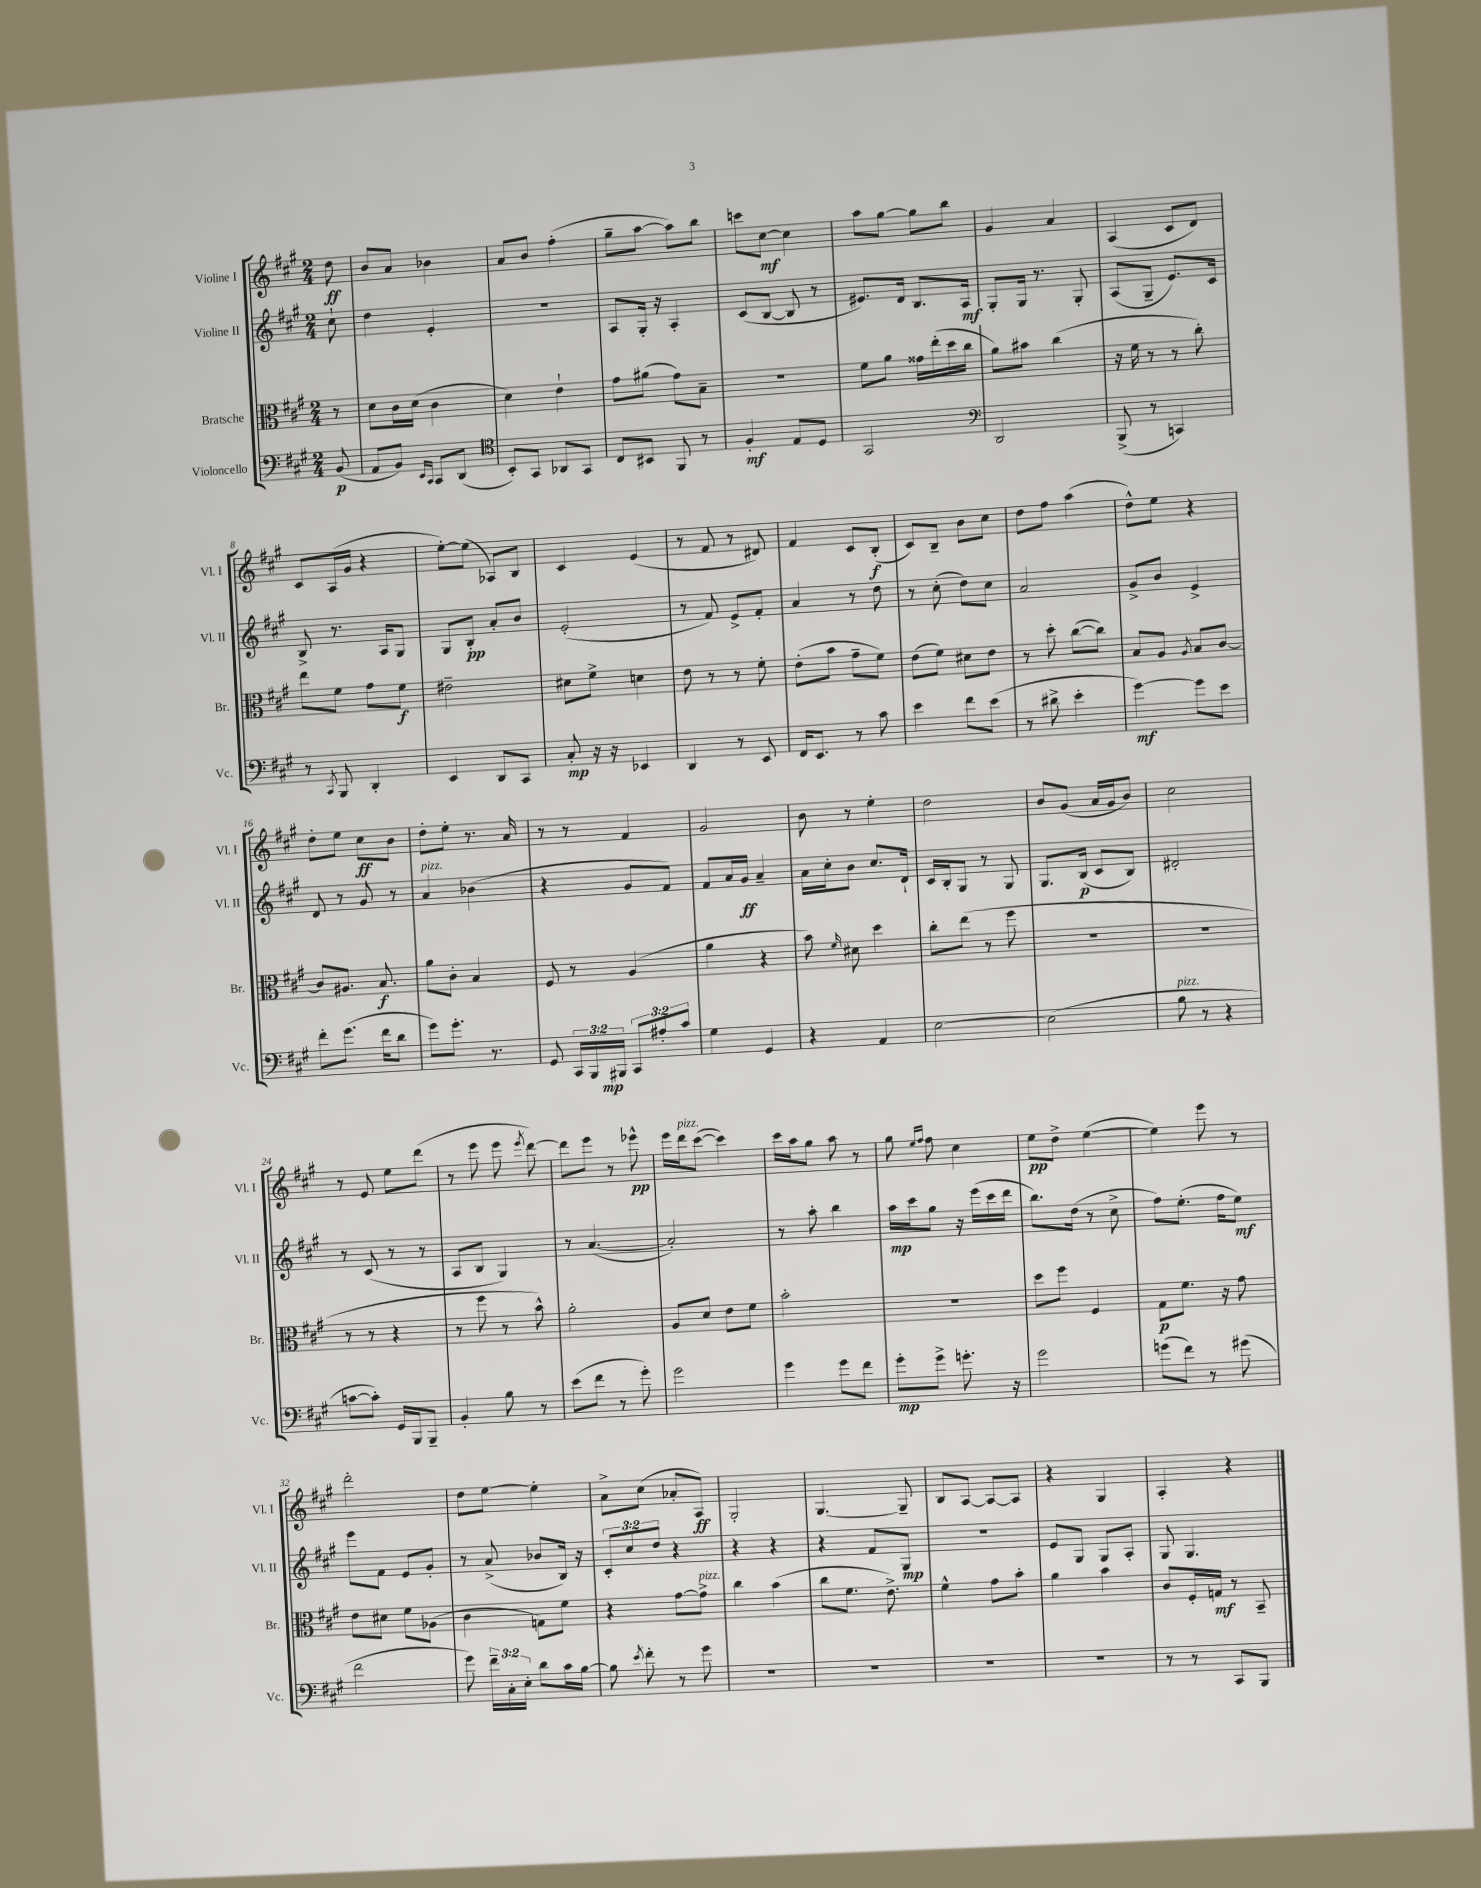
<<
\new StaffGroup <<
\new Staff = "s0" \with { instrumentName = "Violine I" shortInstrumentName = "Vl. I" } {
    \clef treble \key a \major \numericTimeSignature \time 2/4 \partial 8
    \autoBeamOff d''8\ff |
    b'8[ a'8] bes'4 |
    a'8[ b'8] fis''4-.( |
    gis''8[-- a''8]~ a''8[) b''8] |
    c'''8[ cis''8]~\mf cis''4 |
    a''8[ gis''8]~ gis''8[ b''8] |
    gis'4 a'4 |
    a4( cis'8[ d'8]) |
    cis'8[ a16( gis'16] r4 |
    e''8[~-.) e''8]( aes8[) b8] |
    cis'4 e'4( |
    r8 fis'8 r8 dis'8) |
    fis'4 cis'8[ b8]-.\f( |
    cis'8[) b8]-- b'8[ cis''8] |
    d''8[ fis''8] a''4( |
    d''8[-^) e''8] r4 |
    d''8[-. e''8] cis''8[\ff b'8] |
    d''8[-. e''8]-. r8. a'16 |
    r8 r8 fis'4 |
    gis'2 |
    b'8 r8 e''4-. |
    d''2 |
    b'8[ gis'8]( a'16[ gis'16 b'8]) |
    cis''2 |
    r8 e'8 e''8[ d'''8]( |
    r8 e'''8 e'''8 \acciaccatura { e'''8 } d'''8~) |
    d'''8[ e'''8] r8 ees'''8-^\pp |
    e'''16[ d'''16^\markup { \italic "pizz." } cis'''8]~( cis'''4) |
    cis'''16[ a''16 gis''8] a''8 r8 |
    gis''8 \grace { e''16[ fis''16] } fis''8 cis''4 |
    e''8[\pp d''8]-> e''4~( |
    e''4) e'''8 r8 |
    d'''2-. |
    d''8[ e''8]~ e''4-. |
    a'8[-> cis''8]( aes'8[-. a8]\ff) |
    gis2-. |
    gis4.~ gis8-- |
    b8[ a8]~ a8[~ a8] |
    r4 gis4 |
    a4-. r4 \bar "|." |
}
\new Staff = "s1" \with { instrumentName = "Violine II" shortInstrumentName = "Vl. II" } {
    \clef treble \key a \major \numericTimeSignature \time 2/4 \override Staff.TupletNumber.text = #tuplet-number::calc-fraction-text \partial 8
    \autoBeamOff cis''8-! |
    d''4 e'4-. |
    R2 |
    a8[ gis16]-. r16 a4-. |
    cis'8[( b8]~ b8 r8 |
    eis'8.[) d'16] b8.[ a16]\mf |
    gis8[-. gis16] r8. gis8-. |
    a8[( gis8]-- e'8.[) cis'16] |
    b8-> r8. a16[ gis8] |
    gis8[ b8]-.\pp a'8[-. b'8] |
    e'2-.( |
    r8 fis'8) e'8[-> fis'8]-. |
    a'4 r8 d''8 |
    r8 cis''8-.( d''8[) cis''8] |
    a'2 |
    gis'8[-> b'8] e'4-> |
    d'8 r8 gis'8 r8 |
    a'4^\markup { \italic "pizz." } bes'4( |
    r4 gis'8[ fis'8]) |
    fis'8[ a'16 gis'16]\ff a'4-- |
    a'16[ cis''16-. b'8] cis''8.[ d'16]-! |
    cis'16[ b16-. gis8] r8 gis8 |
    gis8.[ b16]\p( cis'8[ b8]) |
    dis'2-. |
    r8 cis'8( r8 r8 |
    a8[ b8] gis4) |
    r8 a'4.~( |
    a'2-.) |
    r8 a''8-. b''4 |
    a''16[\mp cis'''16 gis''8] r16 e'''16[( cis'''16 d'''16] |
    b''8.[) d''16]( r8 cis''8-> |
    fis''8[) e''8.]-.( fis''16[ e''8]\mf) |
    e'''8[ fis'8] e'8[ gis'8]-. |
    r8 a'8->( bes'8[ b16]) r16 |
    \tuplet 3/2 { cis'8[-. cis''8 d''8] } r4 |
    r4 r4 |
    r4 fis'8[ gis8]\mp |
    R2 |
    e'8[ gis8] gis8[ a8]-. |
    gis8 gis4. \bar "|." |
}
\new Staff = "s2" \with { instrumentName = "Bratsche" shortInstrumentName = "Br." } {
    \clef alto \key a \major \numericTimeSignature \time 2/4 \partial 8
    \autoBeamOff r8 |
    d'8[ cis'16 d'16]( cis'4 |
    d'4) e'4-! |
    gis'8[ ais'8]( gis'8[) b8]-- |
    R2 |
    fis'8[ a'8] gisis'16[ e''16-.( d''16 cis''16] |
    a'8[) bis'8] cis''4( |
    r16 fis'16 r8 r8 cis''8-.) |
    e''8[ fis'8] gis'8[ fis'8]\f |
    eis'2-- |
    dis'8[ fis'8]-> d'4 |
    e'8 r8 r8 fis'8-. |
    e'8[-.( b'8] gis'8[-- fis'8]) |
    e'8[( fis'8]) dis'8[ e'8] |
    r8 d''8-. cis''8[~( cis''8]) |
    b8[ a8] \acciaccatura { a8 } b8[ cis'8]~ |
    cis'8[ ais8.] b8.\f |
    a'8[ cis'8]-. b4 |
    fis8 r8 a4( |
    a'4 r4 |
    b'8) \grace { fis'16 } dis'8 d''4 |
    cis''8[-. e''8]( r8 fis''8 |
    r2 |
    R2 |
    r8 r8 r4 |
    r8 fis''8 r8 b'8-^) |
    a'2-. |
    a8[ d'8] e'8[ fis'8] |
    b'2-. |
    R2 |
    d''8[ fis''8] fis4 |
    gis8[\p fis'8.] r16 gis'8 |
    e'8[ dis'8] fis'8[ aes8]( |
    cis'4 g8[) fis'8] |
    r4 gis'8[~ gis'8]->^\markup { \italic "pizz." } |
    cis''4 b'4( |
    cis''8[ fis'8.] e'8.->) |
    fis'4-^ gis'8[ b'8]-. |
    a'4 b'4 |
    cis'8[ fis16-. g16]\mf r8 b,8-- \bar "|." |
}
\new Staff = "s3" \with { instrumentName = "Violoncello" shortInstrumentName = "Vc." } {
    \clef bass \key a \major \numericTimeSignature \time 2/4 \override Staff.TupletNumber.text = #tuplet-number::calc-fraction-text \partial 8
    \autoBeamOff b,8\p( |
    a,8[ b,8]) \grace { e,16[ cis,16] } cis,8[ d,8]( |
    \clef tenor b,8[-.) gis,8] aes,8[ gis,8] |
    cis8[ bis,8] fis,8 r8 |
    fis4-.\mf e8[ d8] |
    gis,2 |
    \clef bass d,2 |
    b,,8->( r8 c,4) |
    r8 \acciaccatura { cis,8 } b,,8 d,4-. |
    e,4 d,8[ cis,8] |
    cis8-.\mp r16 r16 ees,4 |
    d,4 r8 e,8 |
    fis,16[ e,8.] r8 cis'8 |
    e'4 fis'8[ e'8]( |
    r8 dis'8-> e'4-. |
    gis'4~\mf) gis'8[ e'8] |
    fis'8[-. gis'8.]( fis'16[ d'8] |
    gis'8[) gis'8.]-. r8. |
    gis,8 \tuplet 3/2 { cis,16[ b,,16 bis,,16]\mp } \tuplet 3/2 { cis,8[ ais8-. cis'8] } |
    gis4 gis,4 |
    r4 a,4 |
    e2~ |
    e2( |
    b8^\markup { \italic "pizz." } r8 r4 |
    c'8[~ c'8]-.) gis,16[ b,,16 b,,8]-- |
    b,4-. b8 r8 |
    e'8[( fis'8] r8 gis'8-.) |
    gis'2 |
    gis'4 gis'8[ fis'8] |
    gis'8[-.\mp gis'8]-> g'8.-. r16 |
    gis'2 |
    g'8[( fis'8]) r8 gis'8( |
    fis'2 |
    gis'8) \tuplet 3/2 { fis'16[-- cis16-. e16]-. } d'8[ cis'16 b16]~ |
    b8 \acciaccatura { e'8 } fis'8-. r8 gis'8 |
    R2 |
    R2 |
    R2 |
    R2 |
    r8 r8 cis,8[ b,,8] \bar "|." |
}
>>
>>
